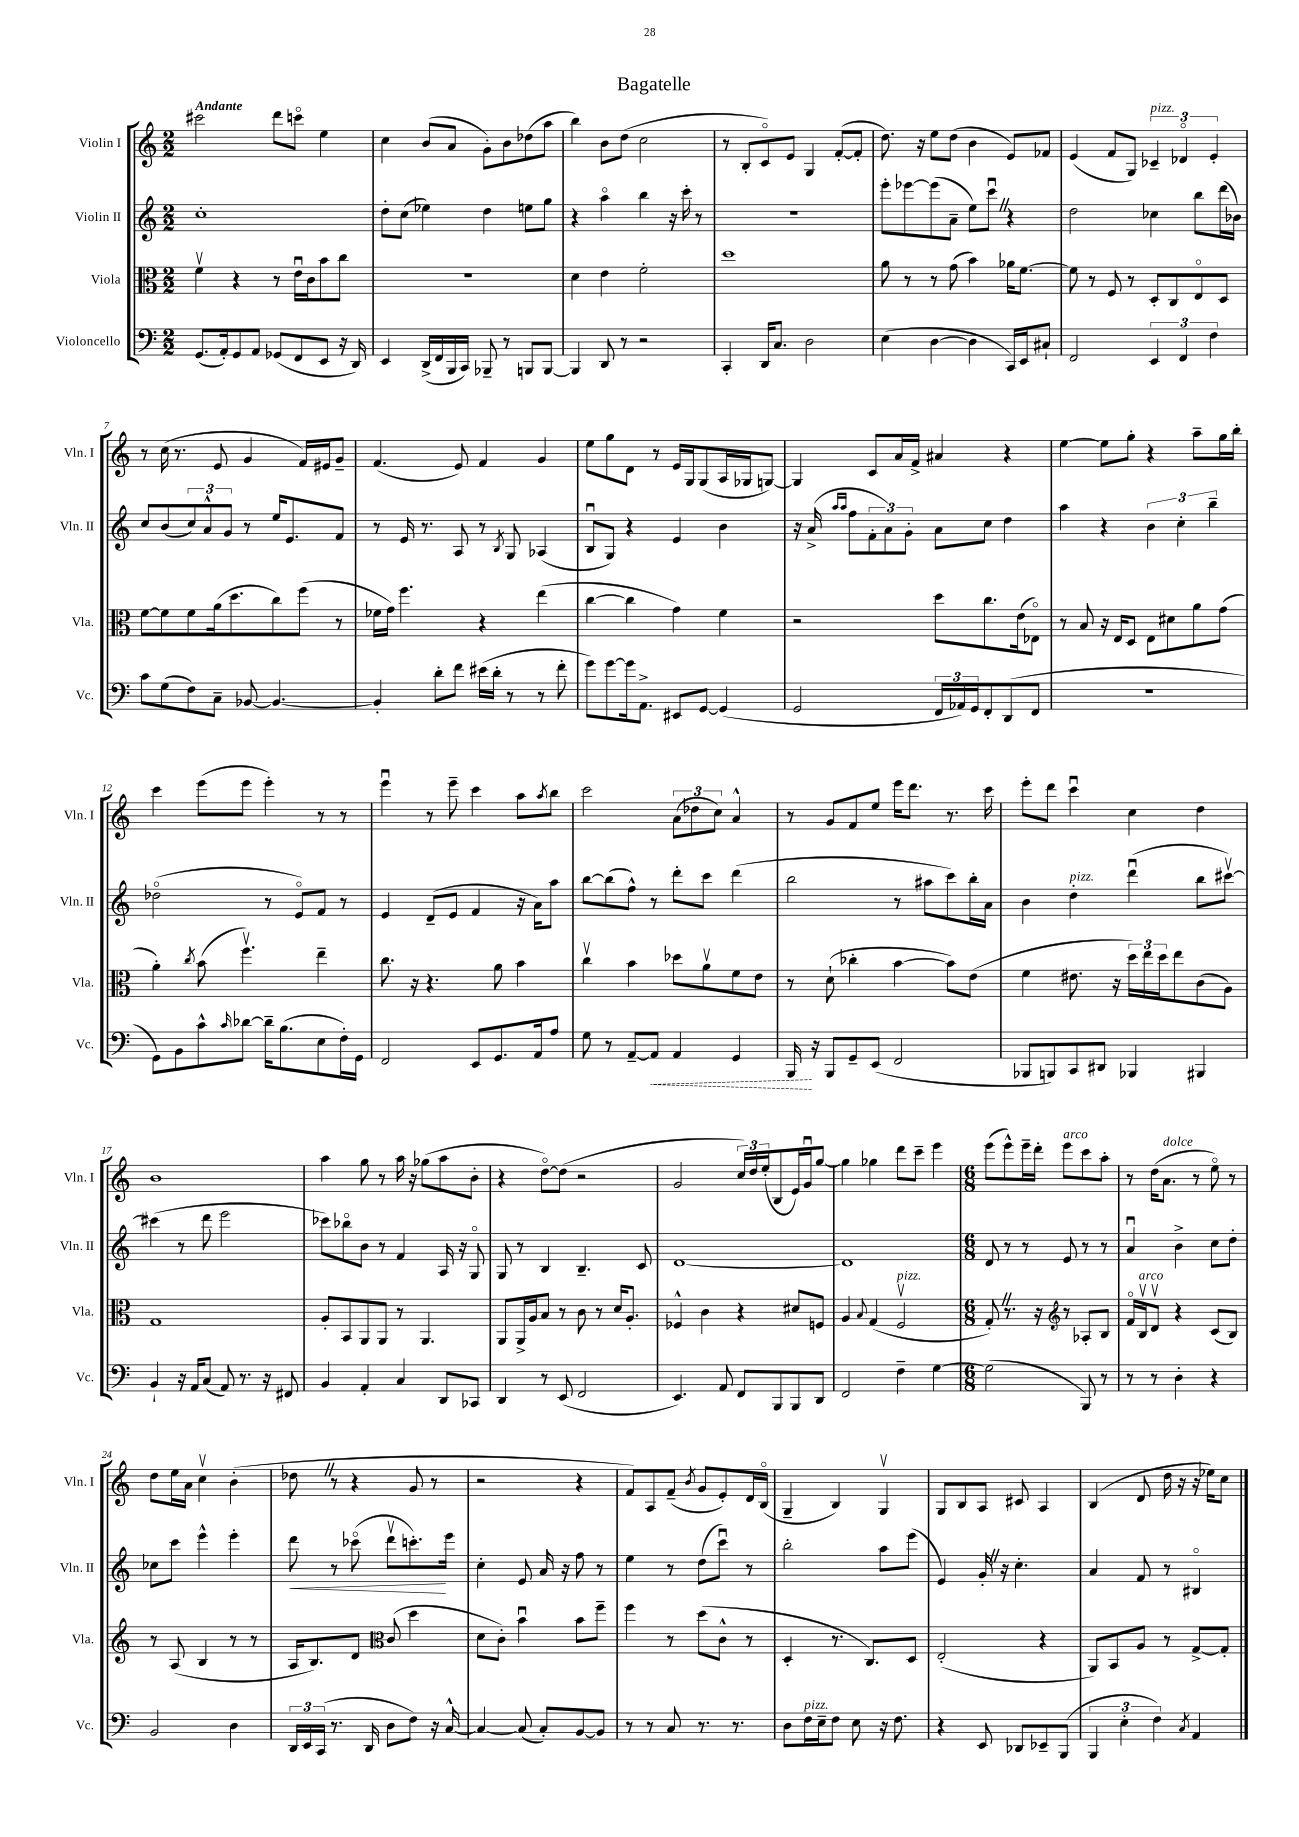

**kern	**kern	**kern	**kern
*staff4	*staff3	*staff2	*staff1
*clefF4	*clefC3	*clefG2	*clefG2
*k[]	*k[]	*k[]	*k[]
*M2/2	*M2/2	*M2/2	*M2/2
(8.GG/L	4fv\	1cc'	2ccc#\
16AA'/k)	.	.	.
8GG/	4r	.	.
8AA/J	.	.	.
(8GG-/L	8r	.	8ddd\L
8FF/	16eu\LL	.	8ccco\J
.	16c\J	.	.
8EE/J	8b\	.	4ee\
16r	8cc\J	.	.
16DD/)	.	.	.
=	=	=	=
4EE/	1r	8dd'\L	4cc\
.	.	(8cc\J	.
(16DD^/LL	.	4ee-\)	(8b/L
16FF/	.	.	.
16BBB/	.	.	8a/J
16CC/JJ)	.	.	.
8BBB-~/	.	4dd\	8g'\L)
8r	.	.	8b\
8BBB/L	.	8ee\L	(8dd-\
[8BBB/J	.	8gg\J	8aa\J
=	=	=	=
4BBB/]	4d\	4r	4bb\)
8DD/	4e\	4aao\	8b\L
8r	.	.	(8dd\J
2r	2f'\	4bb\	2cc\
.	.	16r	.
.	.	16ccc'\	.
.	.	8r	.
=	=	=	=
4CC'/	1dd	1r	8r
.	.	.	8B'/L
16DD/LK	.	.	8co/)
8.C/J	.	.	.
.	.	.	8e/J
2D\	.	.	4G/
.	.	.	([8f'/L
.	.	.	8f'/]J
=	=	=	=
(4E\	8a\	8eee'\L	8.dd\)
.	8r	[8eee-\	.
.	.	.	16r
[4D\	8r	(8eee-\]	8ee\L
.	(8g\	8a~\J	(8dd\J
4D\]	4b\)	8ee\L)	4b\
.	.	8cccu\J	.
16CC/LL)	16a-\LK	4r	8e/L)
16EE/J	[8.f\J	.	.
8C#`/J	.	.	8f-/J
=	=	=	=
2FF/	8f\]	2dd\	(4e/
.	8r	.	.
.	8F/	.	8f/L
.	8r	.	8G/J)
6EE/	8D'/L	4cc-\	6c-~/
.	8C/	.	.
6FF/	.	.	6d-o/
.	8Eo/	8bb\L	.
6F\	.	.	6e'/
.	8D/J	(16ddd\L	.
.	.	16b-\JJ)	.
=	=	=	=
8c\L	[8f\L	8cc/L	8r
(8G\	8f\]	(8b/	(16cc\
.	.	.	8.r
8F\)	8f\	12cc/)	.
.	.	12a^^/	.
8C~\J	(16a\k	.	8e/
.	.	12g/J	.
.	8.dd\	.	.
[8BB-/	.	8r	4g/
4.BB-/_	8cc\)	16ee/LK	.
.	.	8.e/	.
.	(8ff\J	.	16f/LL)
.	.	.	16e#/J
.	8r	8f/J	8g~/J
=	=	=	=
4BB-'/]	16f-\LL	8r	(4.f/
.	16g\JJ)	.	.
.	4.ff\	16e/	.
.	.	8.r	.
8d'\L	.	.	.
8f\J	.	8A/	8e/)
(16e#\LL	4r	8r	4f/
16d'\JJ	.	.	.
.	.	8qB/	.
8r	.	8G/	.
8r	(4ee\	(4A-/	4g/
8f'\	.	.	.
=	=	=	=
8g\L)	[4cc\	8Bu/L	8ee\L
[8g\	.	8G/J)	8gg\
16g\]k	4cc\]	4r	8d\J
8.AA^\J	.	.	.
.	.	.	8r
8EE#/L	4g\)	4e/	16e/LL
.	.	.	16G/J
[8GG/J	.	.	(8G/
(4GG/]	4f\	4b\	16A/L
.	.	.	16G-/J
.	.	.	[8G/J)
=	=	=	=
2GG/	2r	16r	4G/]
.	.	(16a^/	.
.	.	16qqaa/LL	.
.	.	16qqaa/JJ	.
.	.	8ff\L	.
.	.	12f'\	8c/L
.	.	12a\)	.
.	.	.	16a/L
.	.	12g'\J	.
.	.	.	16f^/JJ
24FF/LL	8dd\L	8a\L	4a#/
24AA-/)	.	.	.
24GG/J	.	.	.
8FF'/	8.cc\	8cc\J	.
(8DD/	.	4dd\	4r
.	(16e\k	.	.
8FF/J	8E-o\J)	.	.
=	=	=	=
1r	8r	4aa\	[4ee\
.	8B/	.	.
.	16r	4r	8ee\]L
.	16E/LK	.	.
.	8D/J	.	8gg'\J
.	8E\L	6b\	4r
.	8d#\	.	.
.	.	6cc'\	.
.	8a\	.	8aa~\L
.	.	6bb~\	.
.	(8g\J	.	16gg\L
.	.	.	16bb'\JJ
=	=	=	=
8GG\L)	4a'\)	(2dd-o\	4ccc\
8BB\	.	.	.
.	8qcc/	.	.
8c^^\	(8b\	.	(8eee\L
16qqc/	.	.	.
[8d-\J	4.ffv\)	.	8eee\J
16d-~\]LK	.	8r	4eee'\)
(8.B\	.	.	.
.	.	8eo/L)	.
8E\	4ee~\	8f/J	8r
16F'\L)	.	8r	8r
16GG\JJ	.	.	.
=	=	=	=
2FF/	8.cc\	4e/	4eeeu\
.	16r	.	.
.	4.r	(8d~/L	8r
.	.	8e/J	8eee~\
8EE/L	.	4f/	4ccc\
8.GG/	8a\	.	.
.	4b\	16r	8aa\L
16AA/k	.	16a\LK)	.
.	.	.	8qaa/
8A/J	.	8aa\J	8bb\J
=	=	=	=
8G\	4ccv\	[8bb\L	2ccc\
8r	.	(8bb\]	.
[8AA~/L	4b\	8ff^^\J)	.
8AA/]J	.	8r	.
4AA/	8dd-\L	8ddd'\L	(12a\L
.	.	.	12dd-\
.	8av\	8ccc\J	.
.	.	.	12cc\J)
4GG/	8f\	(4ddd\	4a^^/
.	8e\J	.	.
=	=	=	=
16BBB/	8r	2bb\	8r
16r	.	.	.
8BBB/L	(8d`\	.	8g/L
8GG~/	4cc-'\	.	8f/
(8EE/J	.	.	8ee/J
2FF/	[4b\	8r	16eee\LK
.	.	.	8.ddd\J
.	.	8aa#\L	.
.	8b\]L)	8ccc\)	8.r
.	(8e\J	16bb'\L	.
.	.	16a\JJ	16ccc\
=	=	=	=
8BBB-/L	4f\	4b\	8eee'\L
8BBB/)	.	.	8ddd\J
8CC/	8.e#\	4dd'\	4cccu\
8DD#/J	.	.	.
.	16r	.	.
4BBB-/	24dd\LL)	(4dddu\	4cc\
.	24ee\	.	.
.	24dd\J	.	.
.	8ee\	.	.
4BBB#/	(8c\	8bb\L	4dd\
.	8A\J)	[8ccc#v\J)	.
=	=	=	=
4BB`/	1G	(4ccc#\]	1b
16r	.	8r	.
16AA/LK	.	.	.
(8C/J	.	8ddd\	.
8AA/)	.	2eee\	.
8.r	.	.	.
16r	.	.	.
8FF#/	.	.	.
=	=	=	=
4BB/	8A'/L	8ccc-\L)	4aa\
.	8BB/	8bb-o\	.
4AA'/	8AA/	8b\J	8gg\
.	8AA/J	8r	8r
4C/	8r	4f/	16aa\
.	.	.	16r
.	4.AA/	.	(8gg-\L
8DD/L	.	16A/	8aa\
.	.	16r	.
8CC-/J	.	8Go/	8b'\J
=	=	=	=
4DD/	8AA/L	8G/	4r
.	16AA^/L	8r	.
.	16A/J	.	.
8r	8B/J	4B/	[8ddo\L)
(8EE/	8r	.	(8dd\]J
2FF/	8c\	4.B~/	2r
.	8r	.	.
.	16d/LK	.	.
.	8.A'/J	.	.
.	.	8c/	.
=	=	=	=
4.EE/)	4F-^^/	[1d	2g/
.	4c\	.	.
8AA/	.	.	.
8FF/L	4r	.	24cc/LL)
.	.	.	24dd/
.	.	.	(24ee'/J
8BBB/	.	.	8B/
8BBB/	8d#/L	.	16e/L)
.	.	.	16gu/J
8DD/J	8F/J	.	[8gg/J
=	=	=	=
2FF/	4A/	1d]	4gg\]
.	8qqB/	.	.
.	(4G/	.	4gg-\
4F~\	2Fv/	.	8ddd\L
.	.	.	8ccc~\J
[4G\	.	.	4eee\
=	=	=	=
*M6/8	*M6/8	*M6/8	*M6/8
(2G\]	8G'/)	8d/	(8eee\L
.	8.r	8r	8eee^^\)
.	.	8r	16eee~\L
.	16r	.	16ddd'\JJ
.	8r	8e/	8eee\L
8BBB/)	8A-'/L	8r	8ccc\
8r	8B/J	8r	8aa'\J
=	=	=	=
*	*clefG2	*	*
8r	16fo/LL	4au/	8r
.	16Bv/J	.	.
8r	8dv/J	.	(16dd\LK
.	.	.	8.a\J
4D'\	4r	4b^\	.
.	.	.	8r
4r	(8c/L	8cc\L	8eeo\)
.	8B/J)	8dd'\J	8r
=	=	=	=
2BB/	8r	8cc-\L	8dd\L
.	(8A/	8ccc\J	16ee\L
.	.	.	16a\JJ
.	4B/	4eee^^\	4ccv\
4D\	8r	4eee'\	(4b'\
.	8r	.	.
=	=	=	=
24DD/LL	16A/LK	8ddd\	8dd-\
24EE/	.	.	.
.	8.B/)	.	.
(24CC/JJ	.	.	.
8.r	.	8r	8r
.	8d/J	(8ccc-o\	4r
16DD/	.	.	.
8D\L	(8c/	8dddv\L	.
8F\J)	4dd\	8.ccc'\)	8g/
16r	.	.	8r
[16C^^/	.	16eee\Jk	.
=	=	=	=
*	*clefC3	*	*
4C/_	8d\L	4cc'\	2r
.	8c'\J)	.	.
(8C/]	4bu\	8e/	.
8C'/L)	.	16a/	.
.	.	16r	.
[8BB/	8b\L	8ff\	4r
8BB/]J	8ff~\J	8r	.
=	=	=	=
8r	4ff\	4ee\	8f/L)
8r	.	.	8A/
8C/	8r	8r	(8f~/J
.	.	.	8qb/
8.r	(8dd\L	(8dd\L	8g/L
.	8c^^\J	8cccu\J)	8e'/)
8.r	.	.	.
.	8r	8r	16d/L
.	.	.	(16Bo/JJ
=	=	=	=
8D\L	4D'/	2bb'\	4G~/
16F\L	.	.	.
16E~\J	.	.	.
8F\J	8.r	.	4B/)
8E\	.	.	.
.	8.C/L)	.	.
16r	.	8aa\L	4Gv/
8.F\	.	.	.
.	8D/J	(8eee\J	.
=	=	=	=
4r	(2E'/	4e/)	8G/L
.	.	.	8B/
8EE/	.	16g'/	8A/J
.	.	16r	.
8DD-/L	.	4.cc'\	8c#/
8EE-~/	4r	.	4A/
(8BBB/J	.	.	.
=	=	=	=
6BBB/	8AA/L)	4a/	(4B/
.	8BB/	.	.
6E'\	.	.	.
.	8A/J	8f/	8d/
6F\)	.	.	.
.	8r	8r	16dd\
.	.	.	16r
8qC/	.	.	.
4AA/	[8G^/L	4B#o/	16r
.	.	.	16ee-\LK)
.	8G'/]J	.	8cc\J
==	==	==	==
*-	*-	*-	*-
